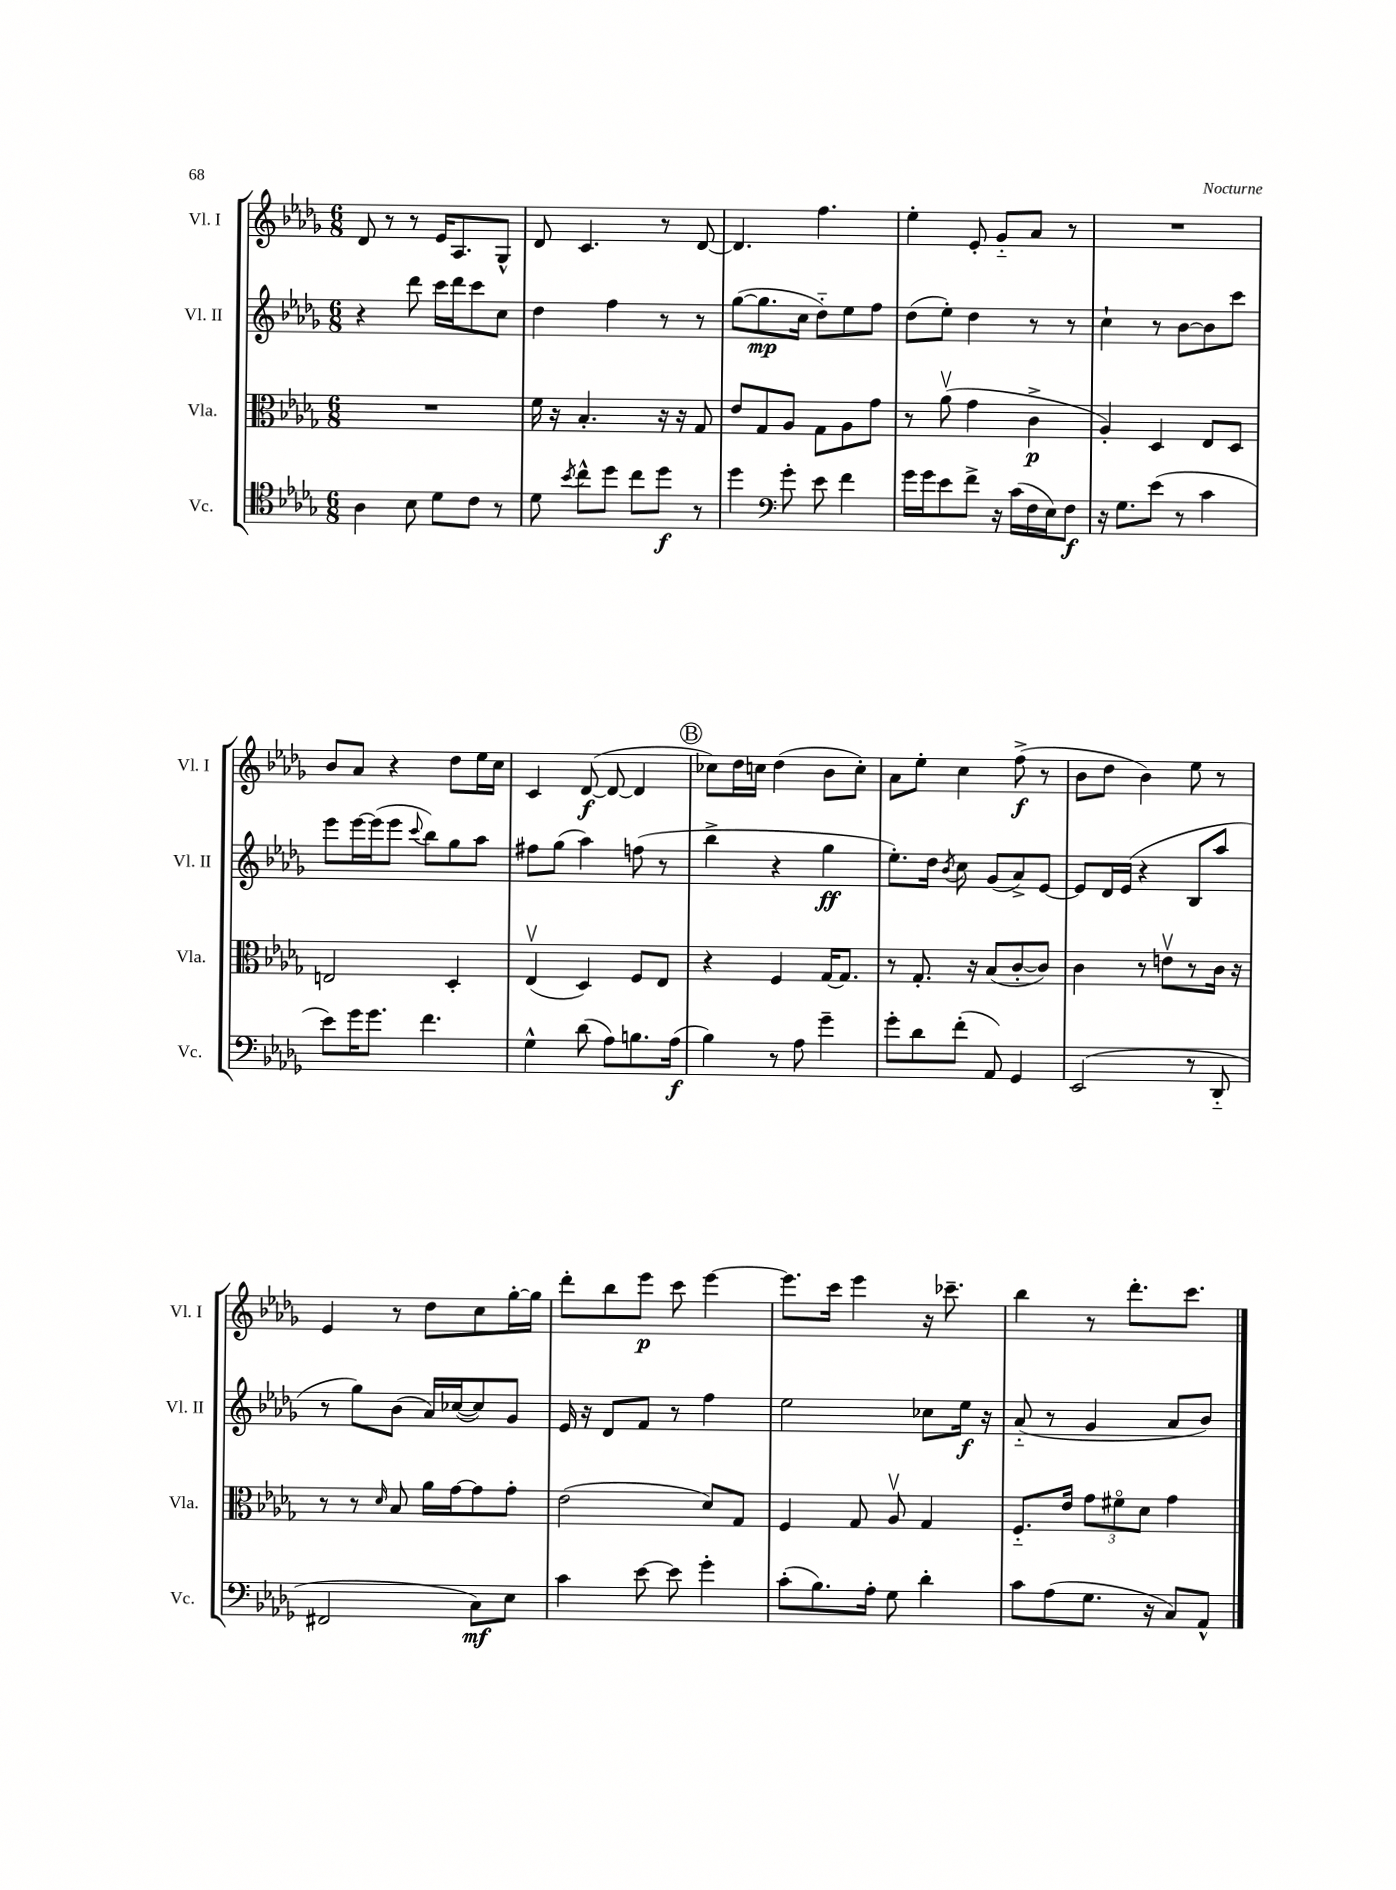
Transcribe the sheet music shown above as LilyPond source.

<<
\new StaffGroup <<
\new Staff = "s0" \with { instrumentName = "Vl. I" shortInstrumentName = "Vl. I" } {
    \clef treble \key des \major \numericTimeSignature \time 6/8
    \autoBeamOff des'8 r8 r8 ees'16[ aes8. ges8]-^ |
    des'8 c'4. r8 des'8~ |
    des'4. f''4. |
    ees''4-. ees'8-. ges'8[-_ aes'8] r8 |
    R2. |
    bes'8[ aes'8] r4 des''8[ ees''16 c''16] |
    c'4 des'8~\f( des'8~ des'4 |
    \mark \markup { \circle "B" } ces''8[) des''16 c''16] des''4( bes'8[ c''8]-.) |
    aes'8[ ees''8]-. c''4 f''8->\f( r8 |
    bes'8[ des''8] bes'4) ees''8 r8 |
    ees'4 r8 des''8[ c''8 ges''16~-. ges''16] |
    des'''8[-. bes''8 ees'''8]\p c'''8 ees'''4~ |
    ees'''8.[ c'''16] ees'''4 r16 ces'''8.-- |
    bes''4 r8 des'''8.[-. c'''8.] \bar "|." |
}
\new Staff = "s1" \with { instrumentName = "Vl. II" shortInstrumentName = "Vl. II" } {
    \clef treble \key des \major \numericTimeSignature \time 6/8
    \autoBeamOff r4 des'''8 c'''16[ des'''16 c'''8 c''8] |
    des''4 f''4 r8 r8 |
    ges''8[~( ges''8.\mp c''16] des''8[-_) ees''8 f''8] |
    des''8[( ees''8]-.) des''4 r8 r8 |
    c''4-! r8 bes'8[~ bes'8 c'''8] |
    ees'''8[ ees'''16~ ees'''16( ees'''8] \appoggiatura { c'''8 } bes''8[) ges''8 aes''8] |
    fis''8[ ges''8]( aes''4) f''8( r8 |
    \mark \markup { \circle "B" } bes''4-> r4 ges''4\ff |
    ees''8.[-.) des''16] \acciaccatura { bes'8 } c''8 ges'8[( aes'8->) ees'8]~ |
    ees'8[ des'16 ees'16]( r4 bes8[ aes''8] |
    r8 ges''8[) bes'8]( aes'16[) ces''16~( ces''8) ges'8] |
    ees'16 r16 des'8[ f'8] r8 f''4 |
    ees''2 ces''8[ ees''16]\f r16 |
    aes'8-_( r8 ges'4 aes'8[ bes'8]) \bar "|." |
}
\new Staff = "s2" \with { instrumentName = "Vla." shortInstrumentName = "Vla." } {
    \clef alto \key des \major \numericTimeSignature \time 6/8
    \autoBeamOff R2. |
    f'16 r16 bes4.-. r16 r16 ges8 |
    ees'8[ ges8 aes8] ges8[ aes8 ges'8] |
    r8 aes'8\upbow( ges'4 c'4->\p |
    aes4-.) des4 ees8[ des8] |
    e2 des4-. |
    ees4\upbow( des4) f8[ ees8] |
    \mark \markup { \circle "B" } r4 f4 ges16[~ ges8.] |
    r8 ges8.-. r16 bes8[( c'8~-. c'8]) |
    c'4 r8 e'8[\upbow r8 c'16] r16 |
    r8 r8 \grace { des'16 } bes8 aes'16[ ges'16~ ges'8 ges'8]-. |
    ees'2( des'8[) ges8] |
    f4 ges8 aes8\upbow ges4 |
    f8.[-_ ees'16] \tuplet 3/2 { ges'8[ fis'8\flageolet des'8] } ges'4 \bar "|." |
}
\new Staff = "s3" \with { instrumentName = "Vc." shortInstrumentName = "Vc." } {
    \clef tenor \key des \major \numericTimeSignature \time 6/8
    \autoBeamOff aes4 bes8 des'8[ c'8] r8 |
    des'8 \acciaccatura { bes'8 } c''8[-^ des''8] c''8[ des''8]\f r8 |
    des''4 \clef bass ges'8-. ees'8 f'4 |
    ges'16[ ges'16 ees'8 f'8]-> r16 c'16[( f16 ees16) f8]\f |
    r16 ges8.[ ees'8]( r8 c'4 |
    ees'8[) ges'16 ges'8.] f'4. |
    ges4-^ des'8( aes8[) b8. aes16]\f( |
    \mark \markup { \circle "B" } bes4) r8 aes8 ges'4-- |
    ges'8[-. des'8 f'8]-.( aes,8) ges,4 |
    ees,2( r8 des,8-_ |
    fis,2 c8[\mf) ees8] |
    c'4 ees'8~ ees'8 ges'4-. |
    c'8[-.( bes8.) aes16]-. ges8 des'4-. |
    c'8[ aes8( ges8.] r16 c8[) aes,8]-^ \bar "|." |
}
>>
>>
\layout { \context { \Score \remove "Bar_number_engraver" } }
